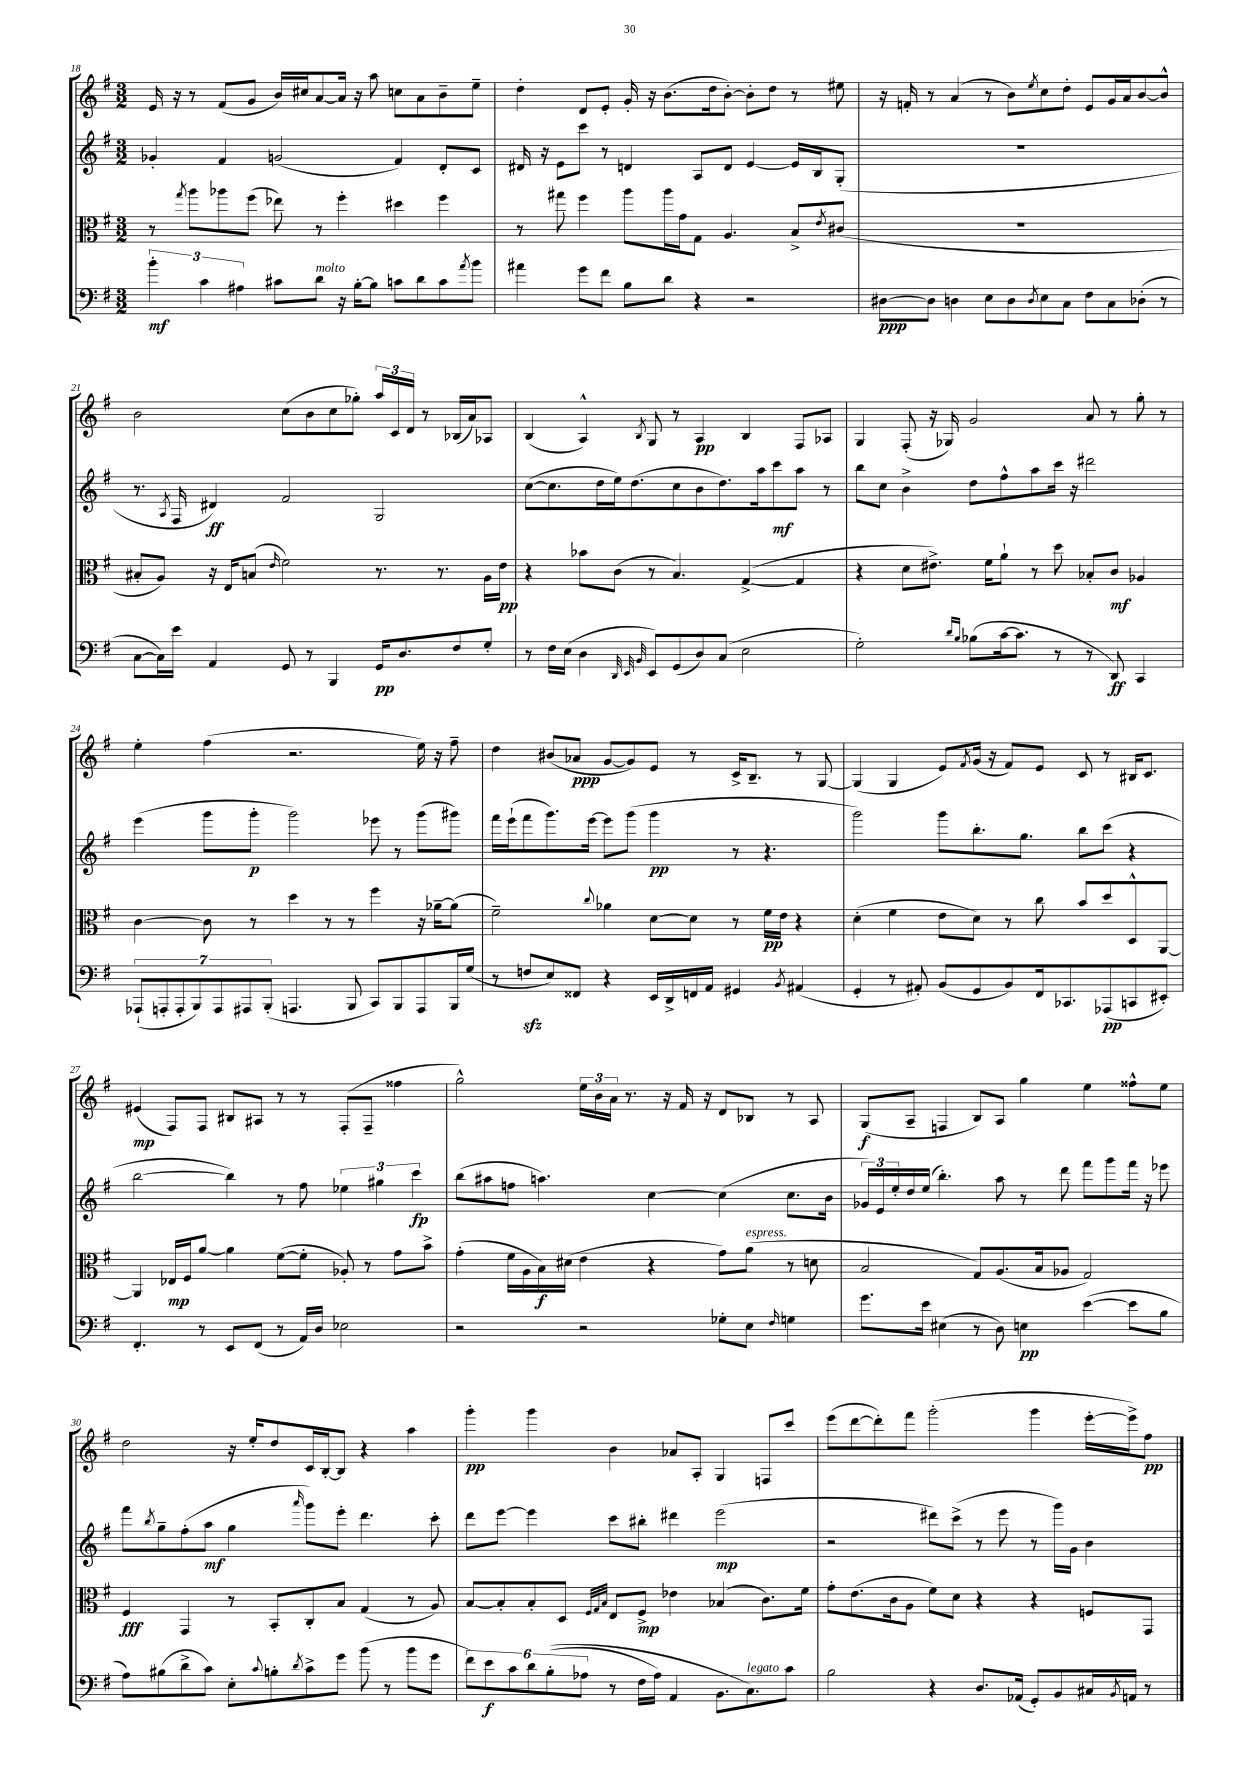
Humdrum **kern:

**kern	**kern	**kern	**kern
*staff4	*staff3	*staff2	*staff1
*clefF4	*clefC3	*clefG2	*clefG2
*k[f#]	*k[f#]	*k[f#]	*k[f#]
*M3/2	*M3/2	*M3/2	*M3/2
6b'\	8r	4g-'/	16e/
.	.	.	16r
.	8qgg/	.	.
.	8aa\L	.	8r
6c\	.	.	.
.	8aa-\	4f#/	(8f#/L
6A#\	.	.	.
.	(8ff#\J	.	8g/J
8c#\L	8ee-\)	(2g/	16b/LL)
.	.	.	16cc#/J
8d\J	8r	.	[8a/
16r	4ff#'\	.	16a/]Jk
[16B'\LK	.	.	16r
8B\]J	.	.	8aa\
8c\L	4dd#\	4f#/)	8cc\L
8d\	.	.	8a\
8c\	4ff#\	8d'/L	8b~\
8qa/	.	.	.
8b\J	.	8c/J	8ee~\J
=	=	=	=
4a#\	8r	16d#/	4dd'\
.	.	16r	.
.	8gg#\	8e\L	.
8g\L	4ff#\	8ccc\J	8d/L
8f#\J	.	8r	8e'/J
8B\L	8aa\L	4d/	16g'/
.	.	.	16r
8d\J	16aa\L	.	(8.b\L
.	16g\J	.	.
4r	8G\J	8A/L	.
.	.	.	16dd\k
.	4.A/	8d/J	[8b'\J)
2r	.	[4e/	8b'\]L
.	.	.	8dd\J
.	8B^/L	16e/]LL	8r
.	.	16B/J	.
.	8qe/	.	.
.	(8c#/J	(8G'/J	8ee#\
=	=	=	=
[8D#\L	1.r	1.r	16r
.	.	.	16f'/
8D#\]J	.	.	8r
4D\	.	.	(4a/
8E\L	.	.	8r
8D\	.	.	8b\L)
8qD/	.	.	8qee/
8E\	.	.	8cc\
8C\J	.	.	8dd'\J
8F#\L	.	.	8e/L
8C\	.	.	16g/L
.	.	.	16a/J
(8D-'\J	.	.	[8b/
8r	.	.	8b^^/]J
=	=	=	=
[8C\L	8B#'/L	8.r	2b\
16C\]L)	8A/J)	.	.
.	.	8qA/	.
16e\JJ	.	16F#/	.
4AA/	16r	4d#/)	.
.	16E/LK	.	.
.	(8B/J	.	.
.	16qqe/	.	.
8GG/	2f#\)	2f#/	(8cc\L
8r	.	.	8b\
4BBB/	.	.	8cc\
.	.	.	8gg-'\J)
16GG/LK	8.r	2G/	24aa/LL
.	.	.	24c/
8.D/	.	.	.
.	.	.	24d/JJ
.	.	.	8r
.	8.r	.	.
8F#/	.	.	(16B-/LL
.	.	.	16a/J)
8G'/J	16A\LL	.	8A-/J
.	16e\JJ	.	.
=	=	=	=
8r	4r	([8cc\L	(4B/
16F#\LL	.	8.cc\]	.
(16E\JJ	.	.	.
4D\	8b-\L	.	4A^^/)
.	.	16dd\L	.
.	(8c\J	16ee\J)	.
.	.	(8.dd\	.
32qqDD/	.	.	.
32qqEE/	.	.	.
32qqBB/	.	.	8qB/
8EE/L)	8r	.	8G/
(8GG/	4.B/)	8cc\	8r
8D/)	.	8b\	4A/
(8C/J	.	8.dd\)	.
2E\	([4G^/	.	4B/
.	.	16aa\k	.
.	.	8ccc\	.
.	4G/]	8aa\J	8F#/L
.	.	8r	8A-/J
=	=	=	=
2G'\)	4r	8bb\L	4G/
.	.	8cc\J	.
.	8d\L	4b^\	(8F#'/
.	8.e#^\J)	.	16r
.	.	.	16G-/)
16qqd/LL	.	.	.
16qqB/JJ	.	.	.
(8B-\L	.	8dd\L	2g/
.	16f#\LK	.	.
[16c\k	8a`\J	8ff#^^\	.
8.c\]J	.	.	.
.	8r	8aa\	.
8r	8dd\	16ccc\Jk	.
.	.	16r	.
8r	8B-'/L	2ddd#\	8a/
8DD/)	8c/J	.	8r
4CC/	4A-/	.	8gg'\
.	.	.	8r
=	=	=	=
(14AAA-`/L	[4c\	(4eee\	4ee'\
14AAA'/	.	.	.
14AAA'/	.	.	.
14BBB/)	.	.	.
.	8c\]	8ggg\L	(4ff#\
14AAA/	.	.	.
14AAA#/	.	.	.
.	8r	8ggg'\J	.
(14BBB'/J	.	.	.
4.AAA/	4dd\	2ggg\)	2.r
.	8r	.	.
8BBB/	8r	.	.
8CC/L)	4ff#\	8eee-\	.
8BBB/	.	8r	.
8AAA/	16r	(8ggg\L	16ee\)
.	[16a-~\LK	.	16r
16BBB/L	(8a-\]J	8ggg#\J)	8ff#~\
(16G/JJ	.	.	.
=	=	=	=
8r	2f#~\)	16fff#\LL	4dd\
.	.	(16eee`\J	.
8F/L	.	8fff#\	.
8E/)	.	8.ggg\)	(8b#/L
8FF##/J	.	.	8a-/J
.	.	[16eee\Jk	.
.	8qqcc/	.	.
4r	4a-\	8eee\]L	[8g/L
.	.	(8ggg\J	8g/])
16EE/LL	[8d\L	4ggg\	8e/J
16DD^/	.	.	.
16FF/	8d\]J	.	8r
16AA/JJ	.	.	.
4GG#/	8r	8r	16c^/LK
.	.	.	8.B~/J
.	16f#\LL	4.r	.
.	16e\JJ	.	.
8qBB/	.	.	.
(4AA#/	4r	.	8r
.	.	.	[8G/
=	=	=	=
4GG'/	(4d'\	2ggg\)	(4G/]
8r	4f#\	.	4G/
8AA#'/)	.	.	.
(8BB/L	8e\L	8ggg\L	8e/L)
.	.	.	8qf#/
8GG/	8d\J)	8.bb'\	(16g/Jk
.	.	.	16r
8BB/)	8r	.	8f#/L)
.	.	8.gg\J	.
16FF#/k	8cc\	.	8e/J
8.CC-/	.	.	.
.	8b/L	8bb\L	8c/
(8AAA-/	8dd/	(8ccc\J	8r
8CC/	8D^^/	4r	16B#/LK
.	.	.	8.c/J
8EE#'/J)	[8AA/J	.	.
=	=	=	=
4.FF#'/	4AA/]	[2bb\	(4e#/
.	16E-/LL	.	8F#/L)
.	16F#/J	.	.
8r	[8a/J	.	8F#/J
8EE/L	4a\]	4bb\])	8B#/L
(8FF#/J	.	.	8A#/J
8r	([8f#\L	8r	8r
16AA/LL)	8f#'\]J	8ff#\	8r
16D/JJ	.	.	.
2E-\	8A-'/)	6ee-\	(8F#'/L
.	8r	.	8F#~/J
.	.	6gg#\	.
.	8g\L	.	4ff##\
.	.	6ccc\	.
.	8b^\J	.	.
=	=	=	=
2r	(4g'\	(8bb\L	2gg^^\)
.	.	8aa#\	.
.	16f#\LL	8ff\J	.
.	16A\	.	.
.	16B\)	4.aa\)	.
.	(16d#\JJ	.	.
2r	4e\	.	24ee\LL
.	.	.	24b\
.	.	.	24a\JJ
.	.	.	8.r
.	4r	[4cc\	.
.	.	.	16r
.	.	.	16f#/
.	.	.	16r
8G-'\L	8g\L)	(4cc\]	8d/L
8E\J	(8a\J	.	8B-/J
16qqF#/	.	.	.
4G\	8r	8.cc\L	8r
.	8d\	.	8A/
.	.	16b\Jk	.
=	=	=	=
8.g\L	2B/	24g-/LL)	(8G/L
.	.	24e/	.
.	.	24ee'/	.
.	.	16dd/	8A~/J
16e\Jk	.	(16ee/JJ	.
(4E#\	.	4.bb'\)	4F/
8r	8G/L)	.	8B/L)
8D\)	(8.A/	8aa\	8A/J
4E\	.	8r	4gg\
.	16B/k	.	.
.	8A-/J	8ddd\	.
([4e\	2G/)	8fff#\L	4ee\
.	.	8ggg\	.
8e\]L	.	16fff#\Jk	8ff##^^\L
.	.	16r	.
8B\J	.	8eee-\	8ee\J
=	=	=	=
8A\L)	4F#/	8fff#\L	2dd\
.	.	8qbb/	.
(8B#\	.	8gg~\	.
8d^\	4GG/	(8ff#'\	.
8c\J)	.	8aa\J	.
8E'\L	8r	4gg\	16r
.	.	.	16ee'/LK
8qqc/	.	.	.
8B'\	8BB'/L	.	8dd/
8qd/	.	16qqaaa/	.
8c^\	8C'/	8ggg\L)	16c/L
.	.	.	[16B'/J
8g\J	8B/J	8eee'\J	8B/]J
(8b\	(4G/	4.ddd\	4r
8r	.	.	.
8b\L	8r	.	4aa\
8g\J	8A/)	8ccc'\	.
=	=	=	=
12f#\L)	[8B/L	8ddd\L	4ggg'\
12e\	.	.	.
.	8B'/]	[8eee\J	.
12c\	.	.	.
12d\	8B'/	4eee\]	4ggg\
&((12B'\	.	.	.
.	8D/J	.	.
12A-\J	.	.	.
.	32qqF#/LLL	.	.
.	32qqG/	.	.
.	32qqB/JJJ	.	.
8r	8E/L	8ccc\L	4b\
16F#\LL	8F#^/J	8bb#'\J	.
16A-\JJ)	.	.	.
4AA/	4e-\	4ddd#\	8a-/L
.	.	.	8A'/J
8.BB\L	(4B-/	(2eee\	4G/
8.C\&)	.	.	.
.	8.c\L)	.	8F/L
8c\J	.	.	8ccc/J
.	16f#\Jk	.	.
=	=	=	=
2B\	8g'\L	2r	(8eee\L
.	(8.e\	.	[8ddd\
.	.	.	8ddd'\])
.	16c\k	.	.
.	8A\J	.	8fff#\J
4r	8f#\L)	8ddd#\L)	(2ggg'\
.	8d\J	(8ccc^\J	.
8.D/L	4r	8r	.
.	.	8eee\	.
(16AA-/Jk	.	.	.
8GG'/L)	4r	8r	4ggg\
8BB/	.	16ggg\LL)	.
.	.	16g\JJ	.
16C#/L	8F/L	4b\	[16eee'\LL
8qBB/	.	.	.
16AA/JJ	.	.	16eee^\]J)
8r	8GG/J	.	8ff#\J
==	==	==	==
*-	*-	*-	*-
